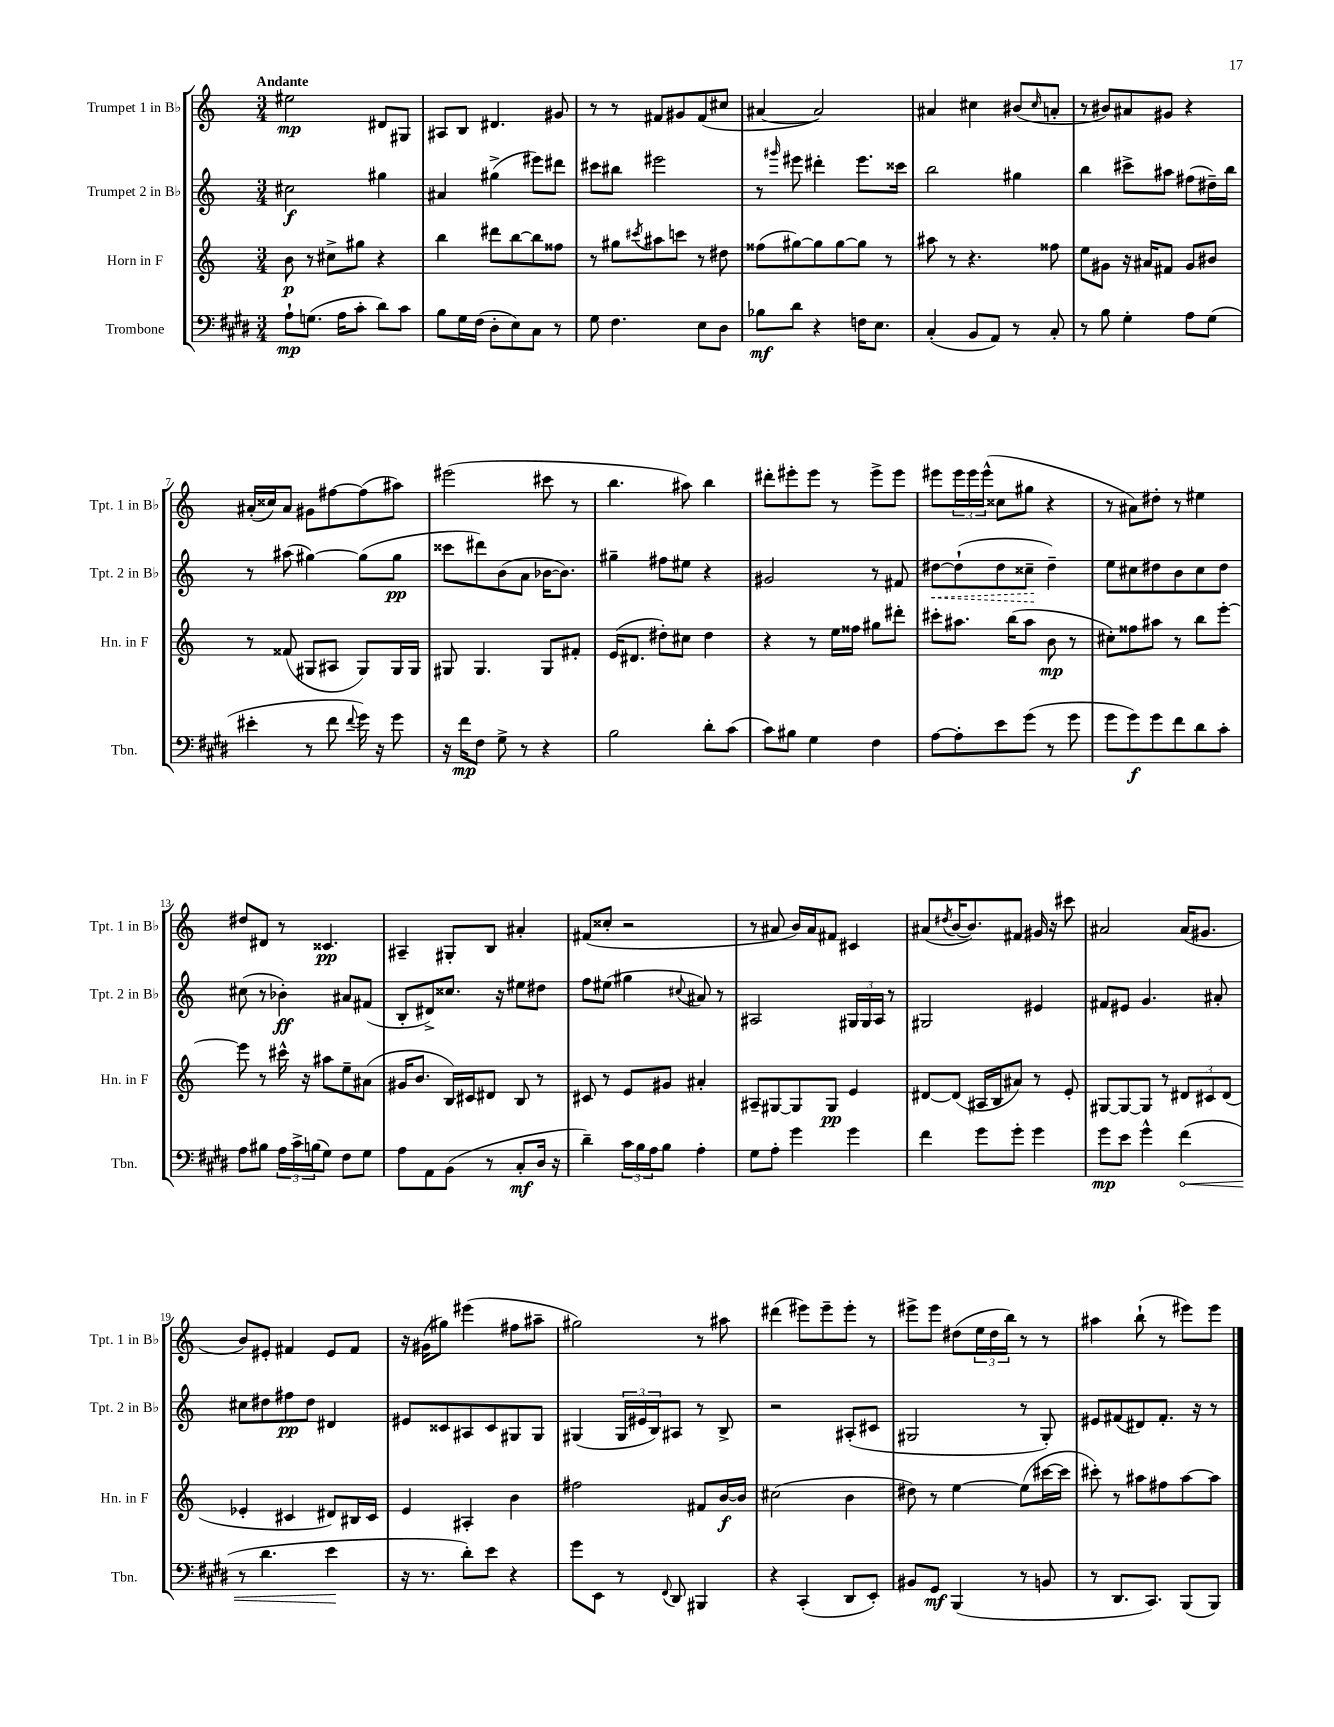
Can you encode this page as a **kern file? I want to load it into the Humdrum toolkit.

**kern	**kern	**kern	**kern
*staff4	*staff3	*staff2	*staff1
*clefF4	*clefG2	*clefG2	*clefG2
*k[f#c#g#d#]	*k[]	*k[]	*k[]
*M3/4	*M3/4	*M3/4	*M3/4
8A`\L	8b\	2cc#\	2ee#\
(8.G\J	8r	.	.
.	8cc#^\L	.	.
16A\LK	.	.	.
8c#'\J	8gg#\J	.	.
8d#\L)	4r	4gg#\	8d#/L
8c#\J	.	.	8G#/J
=	=	=	=
8B\L	4bb\	4a#/	8A#/L
16G#\L	.	.	8B/J
(16F#\JJ	.	.	.
8D#'\L	8ddd#\L	(4gg#^\	4.d#/
8E\)	[8bb\	.	.
8C#\J	8bb\]	8eee#\L)	.
8r	8ff##\J	8ddd#\J	8g#/
=	=	=	=
8G#\	8r	8ccc#\L	8r
4.F#\	8gg#\L	8bb#\J	8r
.	8qccc#/	.	.
.	8aa#\	2eee#\	8f#/L
.	8ccc\J	.	8g#/
8E\L	8r	.	(8f#/
8D#\J	8dd#\	.	8cc#/J
=	=	=	=
8B-\L	(8ff##\L	8r	[4a#/
.	.	16qqggg#/	.
8d#\J	[8gg#\)	8eee#\	.
4r	8gg#\]	4ddd#'\	2a#/])
.	[8gg#\	.	.
16F\LK	8gg#\]J	8.eee#\L	.
8.E\J	.	.	.
.	8r	.	.
.	.	16ccc##\Jk	.
=	=	=	=
(4C#'/	8aa#\	2bb\	4a#/
.	8r	.	.
8BB/L	4.r	.	4cc#\
8AA/J)	.	.	.
8r	.	4gg#\	(8b#/L
.	.	.	16qqcc#/
8C#'/	8ff##\	.	8a'/J
=	=	=	=
8r	8ee\L	4bb\	8r
8B\	8g#\J	.	8b#/L)
4G#'\	16r	8ccc#^\L	8a#/
.	16a#/LK	.	.
.	8f#/J	8aa#\J	8g#/J
8A\L	8g#/L	(8ff#\L	4r
(8G#\J	8b#/J	16dd#~\L)	.
.	.	16bb\JJ	.
=	=	=	=
4e#'\	8r	8r	(16a#'/LL
.	.	.	16cc##/J)
.	(8f##/	(8aa#\	8a#/J
8r	8G#/L	[4gg#\)	8g#\L
8f#\	8A#/J	.	[8ff#\
8qqf#/	.	.	.
16g#\)	8G#/L)	(8gg#\]L	(8ff#\]
16r	.	.	.
8g#\	16G#/L	8gg#\J	8aa#\J)
.	16G#/JJ	.	.
=	=	=	=
16r	8G#/	8ccc##\L	(2eee#\
16f#\LK	.	.	.
8F#\J	4.G#/	8ddd#\)	.
8G#^\	.	(8b\	.
8r	.	8a\J	.
4r	8G#/L	[16b-\LK	8ccc#\
.	.	8.b-\]J)	.
.	8f#'/J	.	8r
=	=	=	=
2B\	(16e/LK	4gg#~\	4.bb\
.	8.d#/J	.	.
.	8dd#'\L)	8ff#\L	.
.	8cc#\J	8ee#\J	8aa#\)
8d#'\L	4dd#\	4r	4bb\
(8c#\J	.	.	.
=	=	=	=
8c#\L)	4r	2g#/	8ddd#'\L
8B#\J	.	.	8eee#'\
4G#\	8r	.	8eee#\J
.	16ee\LL	.	8r
.	16ff##\JJ	.	.
4F#\	8gg#\L	8r	8eee#^\L
.	8ddd#'\J	8f#/	8eee#\J
=	=	=	=
[8A\L	8ccc#'\L	[8dd#\L	8eee#\L
8A'\]	8.aa#\J	(8dd#`\]	24eee#\L
.	.	.	24eee#\
.	.	.	(24eee#^^\JJ
8e\	.	8dd#\	8cc##\L
.	(16bb\LK	.	.
(8g#\J	8aa#\J	8cc##~\J	8gg#\J
8r	8b\	4dd#~\)	4r
8g#\	8r	.	.
=	=	=	=
8g#\L	8cc#'\L)	8ee\L	8r
8g#\)	8ff##\	8cc#\	8a#\L)
8g#\	8aa#\J	8dd#\	8dd#'\J
8f#\	8r	8b\	8r
8d#\	8bb\L	8cc#\	4ee#\
8c#'\J	[8eee'\J	8dd#\J	.
=	=	=	=
8A\L	8eee\]	(8cc#\	8dd#/L
8B#\J	8r	8r	8d#/J
24A\LL	16ccc#^^\	4b-'\)	8r
24c#^\	.	.	.
.	16r	.	.
(24B\J	.	.	.
8G#\J)	8aa#\L	.	4.c##/
8F#\L	8ee~\	8a#/L	.
8G#\J	(8a#\J	(8f#/J	.
=	=	=	=
8A\L	16g#/LK	8B'/L	4A#~/
.	8.b/J	.	.
8AA\	.	8d#^/)	.
(8BB\J	16B/LL)	8.cc##/J	8G#'/L
.	16c#/J	.	.
8r	8d#/J	.	8B/J
.	.	16r	.
8C#'/L	8B/	8ee#\L	4a#'/
16D#/Jk	8r	8dd#\J	.
16r	.	.	.
=	=	=	=
4d#~\)	8c#/	8ff\L	(8f#/L
.	8r	(8ee#\J	8cc##'/J
24c#\LL	8e/L	4gg#\	2r
24B\	.	.	.
24A\J	.	.	.
8B\J	8g#/J	.	.
.	.	8qqcc#/	.
4A'\	4a#'/	8a#/)	.
.	.	8r	.
=	=	=	=
8G#\L	8A#~/L	2A#/	8r
8A'\J	[8G#/	.	8a#/
4g#\	8G#/]	.	16b/LL)
.	.	.	16a#/J
.	8G#/J	.	8f#/J
4g#\	4e/	24G#/LL	4c#/
.	.	24G#/	.
.	.	24A#/JJ	.
.	.	8r	.
=	=	=	=
4f#\	[8d#/L	2G#/	(8a#/L
.	.	.	8qdd#/
.	(8d#/]J	.	[16b/K
.	.	.	8.b/])
8g#\L	16A#/LL	.	.
.	16B/J	.	.
8g#'\J	8a#/J)	.	8f#/J
4g#\	8r	4e#/	16g#/
.	.	.	16r
.	8e'/	.	8ccc#\
=	=	=	=
8g#\L	[8G#/L	8f#/L	2a#/
8e\J	8G#/_	8e#/J	.
4g#^^\	8G#/]J	4.g/	.
.	8r	.	.
(4f#\	12d#/L	.	(16a#/LK
.	.	.	8.g#/J
.	12c#/	.	.
.	.	8a#'/	.
.	(12d#/J	.	.
=	=	=	=
8r	4e-'/	8cc#\L	8b/L)
4.d#\	.	8dd#\	8e#'/J
.	4c#/	8ff#\	4f#/
.	.	8dd#\J	.
4e\	8d#/L)	4d#/	8e#/L
.	16B#/L	.	8f#/J
.	16c#/JJ	.	.
=	=	=	=
16r	4e/	8e#/L	16r
8.r	.	.	(16g#\LK
.	.	8c##/	8gg#\J)
8d#'\L)	4A#'/	8A#/	(4eee#\
8e\J	.	8c##/	.
4r	4b\	8G#/	8ff#\L
.	.	8G#/J	8aa#~\J
=	=	=	=
8g#\L	2ff#\	(4G#/	2gg#\)
8EE\J	.	.	.
8r	.	24G#/LL	.
.	.	24e#/	.
.	.	24B/J)	.
8qqFF#/	.	.	.
8DD#/	.	8A#/J	.
4BBB#/	8f#/L	8r	8r
.	[16b/L	8B^/	8aa#\
.	16b/]JJ	.	.
=	=	=	=
4r	(2cc#\	2r	(4ddd#\
(4CC#'/	.	.	8eee#\L)
.	.	.	8eee#~\
8DD#/L	4b\	(8A#'/L	8eee#'\J
8EE'/J)	.	8c#/J	8r
=	=	=	=
8BB#/L	8dd#\)	2G#/	8eee#^\L
8GG#/J	8r	.	8eee#\J
(4BBB/	[4ee\	.	(8dd#\L
.	.	.	24ee\L
.	.	.	24dd#\
.	.	.	24bb\JJ)
8r	(8ee\]L	8r	8r
8BB/	[16ccc#\L	8G#'/)	8r
.	16ccc#\]JJ	.	.
=	=	=	=
8r	8ccc#'\)	8e#/L	4aa#\
8.DD#/L	8r	(8f#/	.
.	8aa#\L	8d#/)	(8bb`\
8.CC#/J)	.	.	.
.	8ff#\	8.f#'/J	8r
(8BBB/L	[8aa#\	.	8eee#\L)
.	.	16r	.
8BBB/J)	8aa#\]J	8r	8eee#\J
==	==	==	==
*-	*-	*-	*-
